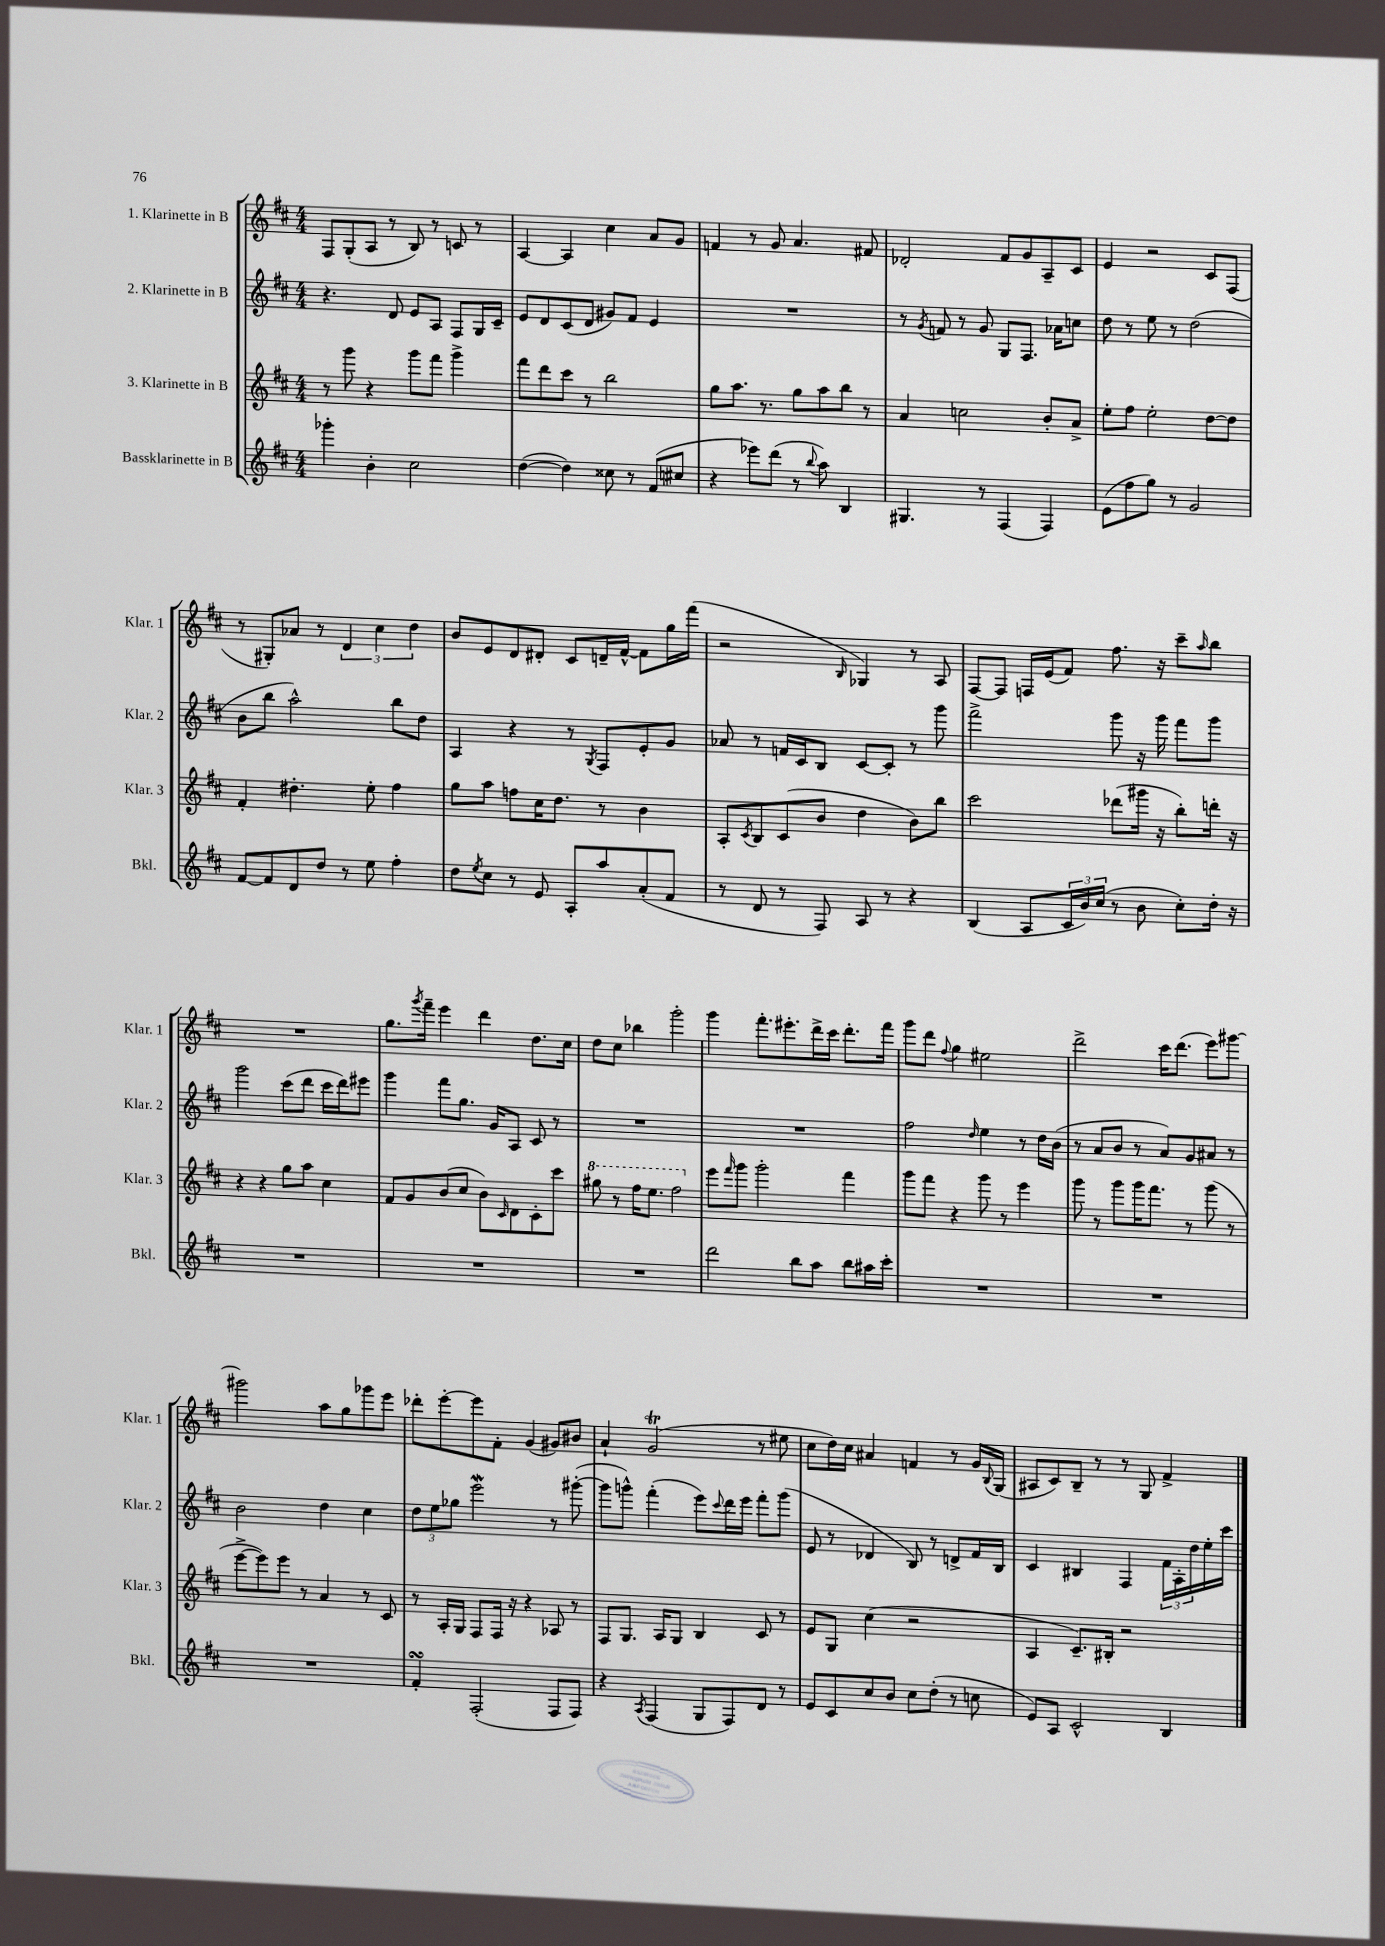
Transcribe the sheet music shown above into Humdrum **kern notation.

**kern	**kern	**kern	**kern
*part4	*part3	*part2	*part1
*staff4	*staff3	*staff2	*staff1
*I"Bassklarinette in B	*I"3. Klarinette in B	*I"2. Klarinette in B	*I"1. Klarinette in B
*I'Bkl.	*I'Klar. 3	*I'Klar. 2	*I'Klar. 1
*clefG2	*clefG2	*clefG2	*clefG2
*k[f#c#]	*k[f#c#]	*k[f#c#]	*k[f#c#]
*M4/4	*M4/4	*M4/4	*M4/4
=13	=13	=13	=13
4ggg-X'\	8r	4.r	8F#/L
.	8ggg\	.	(8G'/
4b'\	4r	.	8A/J
.	.	8d/	8r
2cc#\	8ggg\L	8e/L	8B/)
.	8fff#\J	8A/J	8r
.	4ggg^\	8F#/L	8cn/
.	.	16G/L	8r
.	.	16c#~/JJ	.
=14	=14	=14	=14
([4dd\	8fff#\L	8e/L	[4A/
.	8ddd\	8d/	.
4dd\])	8ccc#\J	(8c#/	4A/]
.	8r	8d/J	.
8cc##X\	2bb\	8g#X/L)	4cc#\
8r	.	8f#/J	.
(8f#/L	.	4e/	8a/L
8cc#X/J	.	.	8g/J
=15	=15	=15	=15
4r	8gg\L	1r	4fn/
.	8.aa\J	.	.
8eee-X\L)	.	.	8r
.	8.r	.	.
(8ddd\J	.	.	8g/
8r	8gg\L	.	4.a/
8qqbb/	.	.	.
8aa\)	8aa\	.	.
4B/	8bb\J	.	.
.	8r	.	8f#X/
=16	=16	=16	=16
4.G#X/	4a/	8r	2d-X'/
.	.	8qg/	.
.	.	8fn/	.
.	2ccn\	8r	.
8r	.	8g/	.
(4F#/	.	8G/L	8f#/L
.	.	8.F#/J	8g/
4F#/)	8b'/L	.	8A~/
.	.	16a-X\KL	.
.	8a^/J	8ccn\J	8c#/J
=17	=17	=17	=17
(8e\L	8ee'\L	8dd\	4e/
8ff#\	8ff#\J	8r	.
8gg\J)	2ee'\	8ee\	2r
8r	.	8r	.
2g/	.	(2dd\	.
.	[8dd\L	.	8c#/L
.	8dd\J]	.	(8F#/J
!!LO:LB:g=z
=18	=18	=18	=18
[8f#/L	4f#'/	8b\L	8r
8f#/]	.	8bb\J	8G#X'/L)
8d/	4.dd#X'\	2aa^^\)	8a-X/J
8dd/J	.	.	8r
8r	.	.	6d/
8ee\	8ee'\	.	.
.	.	.	6cc#\
4ff#'\	4ff#\	8bb\L	.
.	.	.	6dd\
.	.	8dd\J	.
=19	=19	=19	=19
8dd\L	8gg\L	4A/	8b/L
8qee/	.	.	.
8cc#\J	8aa\J	.	8e/
8r	8ffn\L	4r	8d/
8e/	16cc#\K	.	8d#X'/J
.	8.dd\J	.	.
8A'/L	.	8r	8c#/L
.	.	8qG/	.
8aa/	8r	8F#/L	16dn~/L
.	.	.	[16f#^^/JJ
(8a'/	4b\	8e'/	8f#\L]
8f#/J	.	8g/J	16gg\L
.	.	.	(16fff#\JJ
=20	=20	=20	=20
8r	8A'/L	8a-X/	2r
.	8qc#/	.	.
8d/	8B/	8r	.
8r	(8c#/	16fn/LL	.
.	.	16c#/J	.
8F#/)	8b/J	8B/J	.
.	.	.	16qqB/
8A/	4dd\	[8c#/L	4G-X/)
8r	.	8c#'/J]	.
4r	8b\L)	8r	8r
.	8bb\J	8ggg\	8A/
=21	=21	=21	=21
(4B/	2ccc#\	2fff#^\	[8F#/L
.	.	.	8F#/J]
8A/L	.	.	16Fn/LL
.	.	.	(16e/J
24c#/L	.	.	8f#/J)
24b/)	.	.	.
(24cc#/JJ	.	.	.
8r	(8ddd-X\L	8ggg\	8.ff#\
8b\	16ggg#X\Jk	16r	.
.	16r	16ggg\	16r
8cc#'\L)	8bb'\L)	8fff#\L	8ccc#~\L
.	.	.	16qqaa/
16dd'\Jk	16dddn'\Jk	8ggg\J	8bb\J
16r	16r	.	.
!!LO:LB:g=z
=22	=22	=22	=22
1r	4r	2ggg\	1r
.	4r	.	.
.	8gg\L	(8ccc#\L	.
.	8aa\J	8ddd\J	.
.	4cc#\	16ccc#\LL	.
.	.	16ddd\J)	.
.	.	8eee#X\J	.
=23	=23	=23	=23
1r	8f#/L	4ggg\	8.gg\L
.	8g/	.	.
.	.	.	8qggg/
.	.	.	16fff#~\Jk
.	(8b/	8fff#\L	4eee\
.	8cc#/J	8.gg\J	.
.	8b\L)	.	4ddd\
.	.	16g/KL	.
.	16qqc#/	.	.
.	8d\	8A/J	.
.	8c#'\	8c#/	8.dd\L
.	8ccc#\J	8r	.
.	.	.	16cc#\Jk
=24	=24	=24	=24
*	*8va	*	*
1r	8ggg#X\	1r	8dd\L
.	8r	.	8cc#\J
.	16fff#\KL	.	4bb-X\
.	8.eee\J	.	.
.	2fff#\	.	2ggg'\
=25	=25	=25	=25
*	*X8va	*	*
2ddd\	8eee\L	1r	4ggg\
.	16qqfff#/	.	.
.	8ggg\J	.	.
.	2ggg'\	.	8.fff#'\L
.	.	.	8.eee#X'\
8bb\L	.	.	.
8aa\J	.	.	16ddd^\L
.	.	.	16ccc#\JJ
8bb\L	4fff#\	.	8.ddd'\L
16aa#X\L	.	.	.
16ccc#'\JJ	.	.	16fff#\Jk
=26	=26	=26	=26
1r	8ggg\L	2ff#\	8ggg\L
.	8fff#\J	.	8ddd\J
.	.	.	8qqff#/
.	4r	.	4gg\
.	.	16qqdd/	.
.	8ggg\	4ee\	2ee#X\
.	8r	.	.
.	4eee\	8r	.
.	.	16dd\LL	.
.	.	(16b\JJ	.
=27	=27	=27	=27
1r	8ggg\	8r	2ddd^\
.	8r	8a/L	.
.	8ggg\L	8b/J	.
.	16ggg\K	8r	.
.	8.fff#\J	.	.
.	.	8a/L)	16ccc#\KL
.	.	.	(8.ddd\J
.	8r	8g/	.
.	(8ggg\	8a#X/J	8eee\L)
.	8r	8r	[8ggg#X\J
!!LO:LB:g=z
=28	=28	=28	=28
1r	[8eee^\L	2b\	2ggg#X\]
.	8eee\])	.	.
.	8eee\J	.	.
.	8r	.	.
.	4a/	4dd\	8aa\L
.	.	.	8gg\
.	8r	4cc#\	8ggg-X\
.	8c#/	.	8eee\J
=29	=29	=29	=29
4f#sSsS'/	8r	12dd\L	8ddd-X'\L
.	.	12ee\	.
.	16A'/LL	.	[8eee'\
.	.	12gg-X\J	.
.	16G/JJ	.	.
(2F#'/	8F#/L	2eeeW\	8eee\]
.	16F#/Jk	.	8f#'\J
.	16r	.	.
.	4r	.	(4g/
8F#/L	8A-X/	8r	8g#X/L)
8F#/J)	8r	([8ggg#X'\	8b#X/J
=30	=30	=30	=30
4r	8F#/L	8ggg#\L]	4a`/
.	8.G/J	8gggn^^\J)	.
8qA/	.	.	.
(4F#/	.	(4fff#'\	(2gT/
.	16A/KL	.	.
.	8G/J	.	.
8G/L	4B/	8eee\L)	.
.	.	8qqccc#/	.
8F#/)	.	16ddd\L	.
.	.	16eee\JJ	.
8d/J	8c#/	8fff#'\L	8r
8r	8r	(8ggg\J	8ee#X\
=31	=31	=31	=31
8e/L	8e/L	8e/	8cc#\L
8c#/	8G/J	8r	16dd\L)
.	.	.	16cc#\JJ
8cc#/	(4cc#\	4d-X/	4a#X/
8b/J	.	.	.
8cc#\L	2r	8B/)	4fn/
(8dd'\J	.	8r	.
8r	.	8dn^/L	8r
8ccn\	.	16f#/L	16g/LL
.	.	.	8qqB/
.	.	16B/JJ	(16G/JJ
=32	=32	=32	=32
8e/L)	4A/	4c#/	8A#X/L
8A/J	.	.	8c#/)
2c#^^/	8.c#~/L)	4B#X/	8B~/J
.	.	.	8r
.	16B#X'/Jk	.	.
.	2r	4F#/	8r
.	.	.	8G/
4B/	.	24f#\LL	4f#^/
.	.	24A'\	.
.	.	24dd\	.
.	.	16ee'\	.
.	.	16ccc#\JJ	.
==	==	==	==
*-	*-	*-	*-
